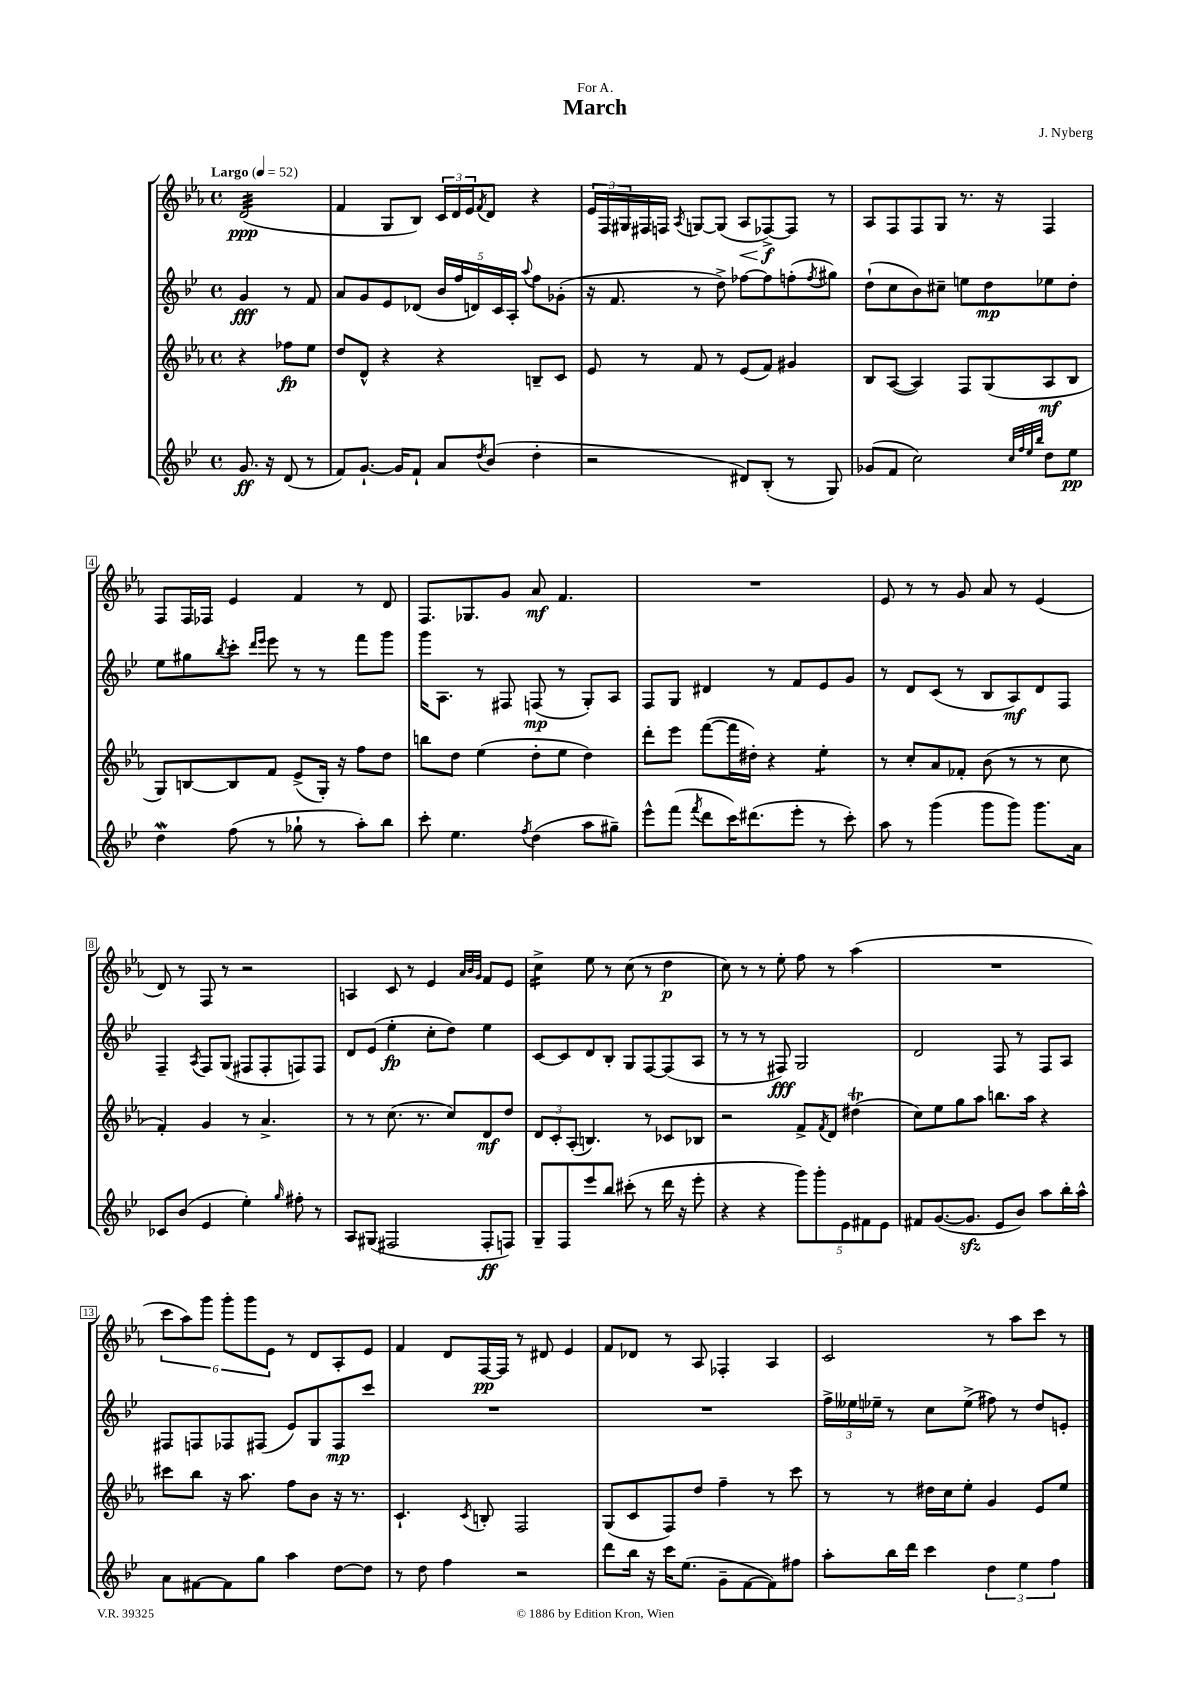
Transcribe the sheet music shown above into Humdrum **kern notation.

**kern	**kern	**kern	**kern
*staff4	*staff3	*staff2	*staff1
*clefG2	*clefG2	*clefG2	*clefG2
*k[b-e-]	*k[b-e-a-]	*k[b-e-]	*k[b-e-a-]
*M4/4	*M4/4	*M4/4	*M4/4
*met(c)	*met(c)	*met(c)	*met(c)
*MM52	*MM52	*MM52	*MM52
8.g	4r	4g	(2d
16r	.	.	.
(8d	8ff-	8r	.
8r	8ee-	8f	.
=	=	=	=
8f)	8dd	8a	4f
[8.g`	8d^^	8g	.
.	4r	8e-	8G
16g]	.	.	.
8f`	.	(8d-	8B-)
8a	4r	20b-	24c
.	.	.	24d
.	.	20ff	.
.	.	.	24e-
.	.	20d)	.
8qdd	.	.	8qf
(8b-	.	.	8d
.	.	20c	.
.	.	20A'	.
.	.	8qqaa	.
4dd'	8B~	8ff	4r
.	8c	(8g-'	.
=	=	=	=
2r	8e-	16r	24e-
.	.	.	24F
.	.	8.f	.
.	.	.	24G#
.	8r	.	16F#
.	.	.	16F
.	.	.	8qA-
.	8f	8r	[8G
.	8r	8dd^)	(8G]
8d#)	(8e-	[8ff-	8A-
(8B-'	8f)	8ff-]	[8F-^)
8r	4g#	(8ff'	8F-]
.	.	8qff	.
8G)	.	8gg#)	8r
=	=	=	=
(8g-	8B-	(8dd`	8A-
8f	([8A-	8cc	8F
2cc)	4A-])	8b-)	8F
.	.	8cc#~	8G
.	8F	8ee	8.r
.	(8G	8dd	.
.	.	.	16r
32qqcc	.	.	.
32qqff	.	.	.
32qqee-	.	.	.
32qqbb-	.	.	.
8dd	8A-	8ee-	4F
8ee-	8B-	8dd'	.
=	=	=	=
4dd	8G)	8ee-	8F
.	[8B	8gg#	16F
.	.	.	16F-
.	.	8qbb-	.
(8ff	8B]	8ccc'	4e-
.	.	16qqddd	.
.	.	16qqeee-	.
8r	8f	8eee-	.
8gg-`	(8e-^	8r	4f
8r	16G')	8r	.
.	16r	.	.
8aa')	8ff	8fff	8r
8bb-	8dd	8ggg	8d
=	=	=	=
8ccc'	8bb	16ggg	8.F
.	.	8.A	.
4.ee-	8dd	.	.
.	.	.	8.G-
.	(4ee-	8r	.
.	.	8F#	8g
8qff	.	.	.
(4dd	8dd'	(8F	8a-
.	8ee-	8r	4.f
8aa	4dd)	8G')	.
8gg#~)	.	8A	.
=	=	=	=
8eee-^^	8ddd'	8F	1r
(8fff	8eee-	8G	.
8qfff	.	.	.
8ddd	([8fff	4d#	.
16ccc)	16fff]	.	.
(8.ddd#	16dd#')	.	.
.	4r	8r	.
8eee-'	.	8f	.
8r	4ee-'	8e-	.
8ccc')	.	8g	.
=	=	=	=
8aa	8r	8r	8e-
8r	8cc'	8d	8r
(4ggg	8a-	(8c	8r
.	8f-'	8r	8g
8ggg	(8b-	8B-	8a-
8ggg)	8r	8A)	8r
8.ggg	8r	8d	(4e-
.	8cc	8F	.
16a	.	.	.
=	=	=	=
8c-	4f')	4F~	8d)
(8b-	.	.	8r
.	.	8qA	.
4e-	4g	8F	8F
.	.	(8G	8r
4ee-')	8r	8F#	2r
.	4.a-^	8F#'	.
16qqgg	.	.	.
8ff#'	.	8F)	.
8r	.	8F	.
=	=	=	=
8A	8r	8d	4A
(8G#	8r	(8e-	.
2F#	(8.cc	4ee-'	8c
.	.	.	8r
.	8.r	.	.
.	.	8cc'	4e-
.	8cc)	8dd)	.
.	.	.	32qqa-
.	.	.	32qqb-
.	.	.	32qqg
8F#'	8d	4ee-	8f
8F)	8dd	.	8e-
=	=	=	=
8G~	12d	[8c	4cc^
.	12c'	.	.
8F	.	8c]	.
.	(12A-'	.	.
8eee-	4.B)	8d	8ee-
8bb-	.	8B-'	8r
(8ccc#'	.	8G	(8cc
8r	8r	[8F	8r
16ddd	8c-	(8F]	4dd
16r	.	.	.
8eee-'	8B-	8A	.
=	=	=	=
4r	2r	8r	8cc)
.	.	8r	8r
4r	.	8r	8r
.	.	8F#)	8ee-'
10ggg)	8f^	2G	8ff
10ggg'	.	.	.
.	8qf	.	.
.	8d	.	8r
10e-	.	.	.
.	(4dd#	.	(4aa-
10f#	.	.	.
10e-	.	.	.
=	=	=	=
8f#	8cc)	2d	1r
([8.g	8ee-	.	.
.	8gg	.	.
8.g]	.	.	.
.	8aa-	.	.
8e-	8.bb	8F	.
8b-)	.	8r	.
.	16aa-	.	.
8aa	4r	8F	.
16bb-'	.	8A	.
16aa^^	.	.	.
=	=	=	=
8a	8ccc#	8F#	12ccc
.	.	.	12aa-)
[8f#	8bb-	8F	.
.	.	.	12ggg
8f#]	16r	8F-	12ggg'
.	8.aa-	.	.
.	.	.	12ggg
8gg	.	(8F#	.
.	.	.	12e-
4aa	8ff	8e-)	8r
.	8b-	8G	8d
[8dd	16r	8F#	8A-'
.	8.r	.	.
8dd]	.	8ccc	8e-
=	=	=	=
8r	4.c`	1r	4f
8dd	.	.	.
4ff	.	.	8d
.	8qc	.	.
.	8B'	.	[16F
.	.	.	16F]
2r	2F	.	8r
.	.	.	8d#
.	.	.	4e-
=	=	=	=
8ddd	(8G	1r	8f
16bb-	8c	.	8d-
16r	.	.	.
16ccc	8F)	.	8r
(8.ee-	.	.	.
.	8dd	.	8A-
8g~	4ff~	.	4F-'
[8f	.	.	.
8f])	8r	.	4A-
8ff#	8ccc	.	.
=	=	=	=
8aa'	8r	24ff^	2c
.	.	24ee--	.
.	.	24ee-~	.
16bb-	8r	8r	.
16ddd	.	.	.
4ccc	16dd#	8cc	.
.	16cc	.	.
.	8ee-'	(8ee-^	.
6dd	4g	8ff#)	8r
.	.	8r	8aa-
6ee-	.	.	.
.	8e-	8dd	8ccc
6ff	.	.	.
.	8ee-	8e'	8r
==	==	==	==
*-	*-	*-	*-
